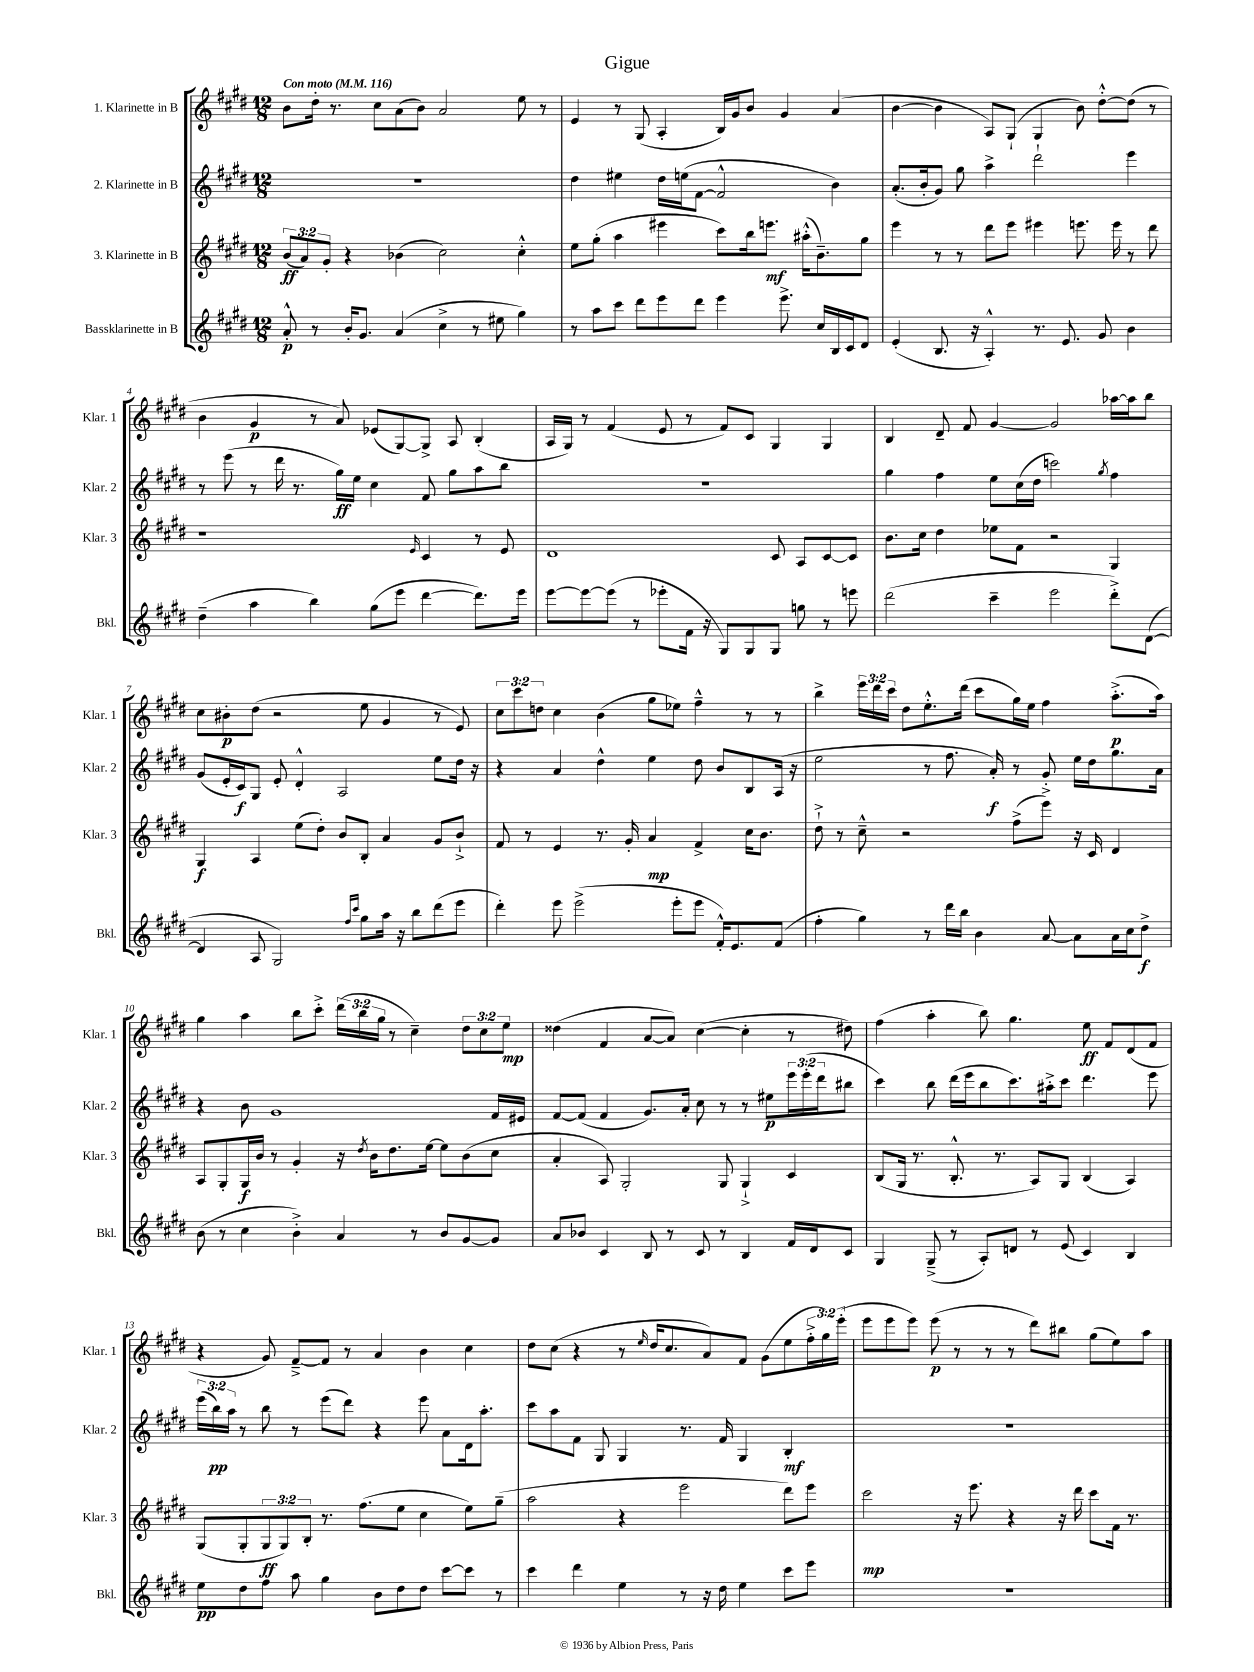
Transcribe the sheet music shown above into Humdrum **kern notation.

**kern	**kern	**kern	**kern
*staff4	*staff3	*staff2	*staff1
*clefG2	*clefG2	*clefG2	*clefG2
*k[f#c#g#d#]	*k[f#c#g#d#]	*k[f#c#g#d#]	*k[f#c#g#d#]
*M12/8	*M12/8	*M12/8	*M12/8
*MM116	*MM116	*MM116	*MM116
8a'^^/	(12b/L	1.r	8b\L
.	12a/)	.	.
8r	.	.	16dd#'\Jk
.	12g#'/J	.	.
.	.	.	8.r
16b'/LK	4r	.	.
8.g#/J	.	.	.
.	.	.	8cc#\L
(4a/	(4b-\	.	(8a\
.	.	.	8b\J)
4cc#^\	2cc#\)	.	2a/
8r	.	.	.
8ee#\	.	.	.
4gg#\)	4cc#'^^\	.	8ee\
.	.	.	8r
=	=	=	=
8r	8ee\L	4dd#\	4e/
8aa\L	(8gg#'\J	.	.
8ccc#\J	4aa\	4ee#\	8r
8ddd#\L	.	.	(8G#/
8eee\	4eee#\	16dd#\LL	4A'/
.	.	(16ee\J	.
8ddd#\J	.	[8f#\J	.
4eee\	8ccc#\L)	2f#^^/]	16B/LL)
.	.	.	16g#/J
.	16bb\k	.	8b/J
.	8.eee\J	.	.
8.eee^\	.	.	4g#/
.	(16aa#'^^\LK	.	.
16cc#/LL	8.b~\)	.	.
16B/	.	4b\)	(4a/
16c#/J	.	.	.
8d#/J	8gg#\J	.	.
=	=	=	=
(4e'/	4eee\	(8.a'/L	[4b\
.	.	16b'/k	.
8.B/	8r	8g#/J)	4b\]
.	8r	8gg#\	.
16r	.	.	.
4A'^^/)	8ddd#\L	4aa^\	8A/L)
.	8eee\J	.	(8G#`/J
8.r	4eee#\	2ddd#`\	4G#/
8.e/	.	.	.
.	8.eee\	.	8b\)
8g#/	.	.	[8dd#'^^\L
.	16eee\	.	.
4b\	8r	4eee\	(8dd#\]J
.	8ddd#\	.	8r
=	=	=	=
(4dd#~\	1r	8r	4b\
.	.	(8eee\	.
4aa\	.	8r	4g#/
.	.	16ddd#\	.
.	.	8.r	.
4bb\)	.	.	8r
.	.	16gg#\LL)	8a/)
.	.	16ee\JJ	.
(8gg#\L	.	4cc#\	(8e-/L
8eee\J	.	.	[8G#/)
.	16qqe/	.	.
[4ddd#\	4c#/	8f#/	8G#^/]J
.	.	8gg#\L	8A/
8.ddd#\]L)	8r	8aa\	(4B'/
.	8e/	8bb\J	.
16eee\Jk	.	.	.
=	=	=	=
[8eee\L	1d#	1.r	16A/LL
.	.	.	16G#/JJ)
8eee\_	.	.	8r
(8eee\]J	.	.	(4f#/
8r	.	.	.
8eee-'\L	.	.	8e/
16f#\Jk	.	.	8r
16r	.	.	.
8G#/L)	.	.	8f#/L)
8G#/	.	.	8c#/J
8G#/J	8c#/	.	4G#/
8gg\	8A/L	.	.
8r	[8c#/	.	4G#/
8eee\	8c#/]J	.	.
=	=	=	=
(2ddd#\	8.b\L	4gg#\	4B/
.	16cc#\Jk	.	.
.	4dd#\	4ff#\	8d#~/
.	.	.	8f#/
4ccc#~\	8ee-\L	8ee\L	[4g#/
.	8f#\J	(16cc#\L	.
.	.	16dd#\JJ	.
2eee\	2r	2ccc\)	2g#/]
.	.	8qgg#/	.
8ddd#'^\L)	4G#/	4ff#\	[16aa-\LL
.	.	.	16aa-\]J
([8d#\J	.	.	8bb\J
=	=	=	=
4d#/]	4G#/	(8g#/L	8cc#\L
.	.	16e'/L	8b#'\
.	.	16c#/J)	.
8A/	4A/	8G#/J	(8dd#\J
2G#/)	.	8e'/	2r
.	(8ee\L	4d#'^^/	.
.	8dd#'\J)	.	.
.	8b/L	2A/	.
16qqff#/LL	.	.	.
16qqccc#/JJ	.	.	.
8gg#\L	8B'/J	.	8ee\
16aa\Jk	4a/	.	4g#/
16r	.	.	.
8bb\L	.	.	.
(8ddd#\	8g#/L	8ee\L	8r
8eee\J	8b`^/J	16dd#\Jk	8e/)
.	.	16r	.
=	=	=	=
4ddd#'\)	8f#/	4r	12cc#\L
.	.	.	12ccc#\
.	8r	.	.
.	.	.	12dd\J
8eee\	4e/	4a/	4cc#\
(2eee^\	.	.	.
.	8.r	4dd#^^\	(4b\
.	16g#'/	.	.
.	4a/	4ee\	8gg#\L
8eee'\L	.	.	8ee-\J)
8eee\J	4f#^/	8dd#\	4ff#~^^\
16f#'^^/LK)	.	8b/L	.
8.e/	.	.	.
.	16cc#\LK	8B/	8r
.	8.b\J	.	.
(8f#/J	.	(16A/Jk	8r
.	.	16r	.
=	=	=	=
4ff#'\	8dd#`^\	2ee\	4bb^\
.	8r	.	.
4gg#\)	8cc#~^^\	.	24eee\LL
.	.	.	24ddd#\
.	.	.	24ccc#\JJ
.	2r	.	8dd#\L
8r	.	8r	8.ee'^^\
16ddd#\LL	.	8.ff#\	.
16bb\JJ	.	.	(16ddd#\Jk
4b\	.	.	8ccc#\L
.	.	16a'/)	.
.	(8ff#^\L	8r	16gg#\L)
.	.	.	16ee\JJ
[8a/	8eee\J)	8g#'^/	4ff#\
8a\]L	16r	16ee\LL	.
.	16c#/	16dd#\J	.
16a\L	4d#/	8.gg#\	(8.aa'^\L
16cc#\J	.	.	.
8dd#^\J	.	.	.
.	.	16a\Jk	16aa\Jk)
=	=	=	=
(8b\	8A/L	4r	4gg#\
8r	8G#'/	.	.
4cc#\	16G#/L	8b\	4aa\
.	16b/JJ	.	.
.	8r	1g#	.
4b'^\)	4g#'/	.	8bb\L
.	.	.	8ccc#'^\J
4a/	16r	.	(24ddd#\LL
.	.	.	24bb\
.	8qdd#/	.	.
.	16b\LK	.	.
.	.	.	24gg#\JJ
.	8.dd#\	.	8r
8r	.	.	4cc#~\)
.	[16ee\Jk	.	.
8b/L	8ee\]L	.	.
[8g#/	(8b\	.	12dd#\L
.	.	.	12cc#\
8g#/]J	8cc#\J	16f#/LL	.
.	.	.	12ee\J
.	.	16e#/JJ	.
=	=	=	=
8a/L	4a'/	[8f#/L	(4dd##\
8b-/J	.	(8f#/]J	.
4c#/	8A/)	4f#/	4f#/
.	2G#'/	.	.
8B/	.	8.g#/L)	[8a/L
8r	.	.	8a/]J)
.	.	16a'/Jk	.
8c#/	.	8cc#\	([4cc#\
8r	8G#/	8r	.
4B/	4G#`^/	8r	4cc#'\]
.	.	8ee#\L	.
16f#/LL	4c#/	24eee\L	8r
.	.	(24eee'\	.
16d#/J	.	.	.
.	.	24ddd#\J	.
8c#/J	.	8bb#\J	8dd#\)
=	=	=	=
4G#/	(8B/L	4ccc#\)	(4ff#\
.	16G#/Jk	.	.
.	8.r	.	.
(8G#~^/	.	8bb\	4aa'\
8r	8.B'^^/	(16ddd#\LL	.
.	.	16eee\J	.
8A'/L)	.	8bb\	8bb\)
.	8.r	.	.
8d/J	.	8.ccc#\)	4.gg#\
8r	8A/L)	.	.
.	.	16aa#'^\k	.
(8e/	8G#/J	8ccc#\J	.
4c#/)	(4B/	4.ddd#\	8ee\
.	.	.	8f#/L
4B/	4A/)	.	(8d#/
.	.	8eee\	8f#/J
=	=	=	=
8ee\L	(8G#/L	(24eee\LL	4r
.	.	24bb\)	.
.	.	24aa\JJ	.
8dd#\	8G#'/	8r	.
8ff#\J	12G#/	8bb\	8g#/)
.	12G#/)	.	.
8aa\	.	8r	[8f#~^/L
.	12B'/J	.	.
4gg#\	8.r	(8eee\L	8f#/]J
.	.	8ddd#\J)	8r
.	(8.ff#\L	.	.
8b\L	.	4r	4a/
8dd#\	8ee\J	.	.
8dd#\J	4cc#\	8eee\	4b\
[8ccc#\L	.	8a\L	.
8ccc#\]J	8ee\L)	16d#\k	4cc#\
.	.	8.aa'\J	.
8r	(8gg#~\J	.	.
=	=	=	=
4ccc#\	2aa\	8ccc#\L	8dd#\L
.	.	8aa\	(8cc#\J
4ddd#\	.	8f#\J	4r
.	.	8G#/	.
4ee\	4r	4G#/	8r
.	.	.	16qqee/
.	.	.	16dd#/LK
.	.	.	8.cc#/
8r	2eee\	8.r	.
16r	.	.	8a/)
16dd#\	.	16f#/	.
4ee\	.	4G#/	8f#/J
.	.	.	(8g#\L
8ccc#\L	8ddd#\L)	4B'/	8ee\
8eee\J	8eee\J	.	24ff#'^\L
.	.	.	24gg#\)
.	.	.	(24eee'\JJ
=	=	=	=
1.r	2ccc#\	1.r	8eee\L
.	.	.	8eee\
.	.	.	8eee\J)
.	.	.	(8eee\
.	16r	.	8r
.	8.eee\	.	.
.	.	.	8r
.	4r	.	8r
.	.	.	8ddd#\L)
.	16r	.	8bb#\J
.	16ddd#\	.	.
.	8ccc#\L	.	(8gg#\L
.	16f#\Jk	.	8ee\)
.	8.r	.	.
.	.	.	8aa\J
==	==	==	==
*-	*-	*-	*-
